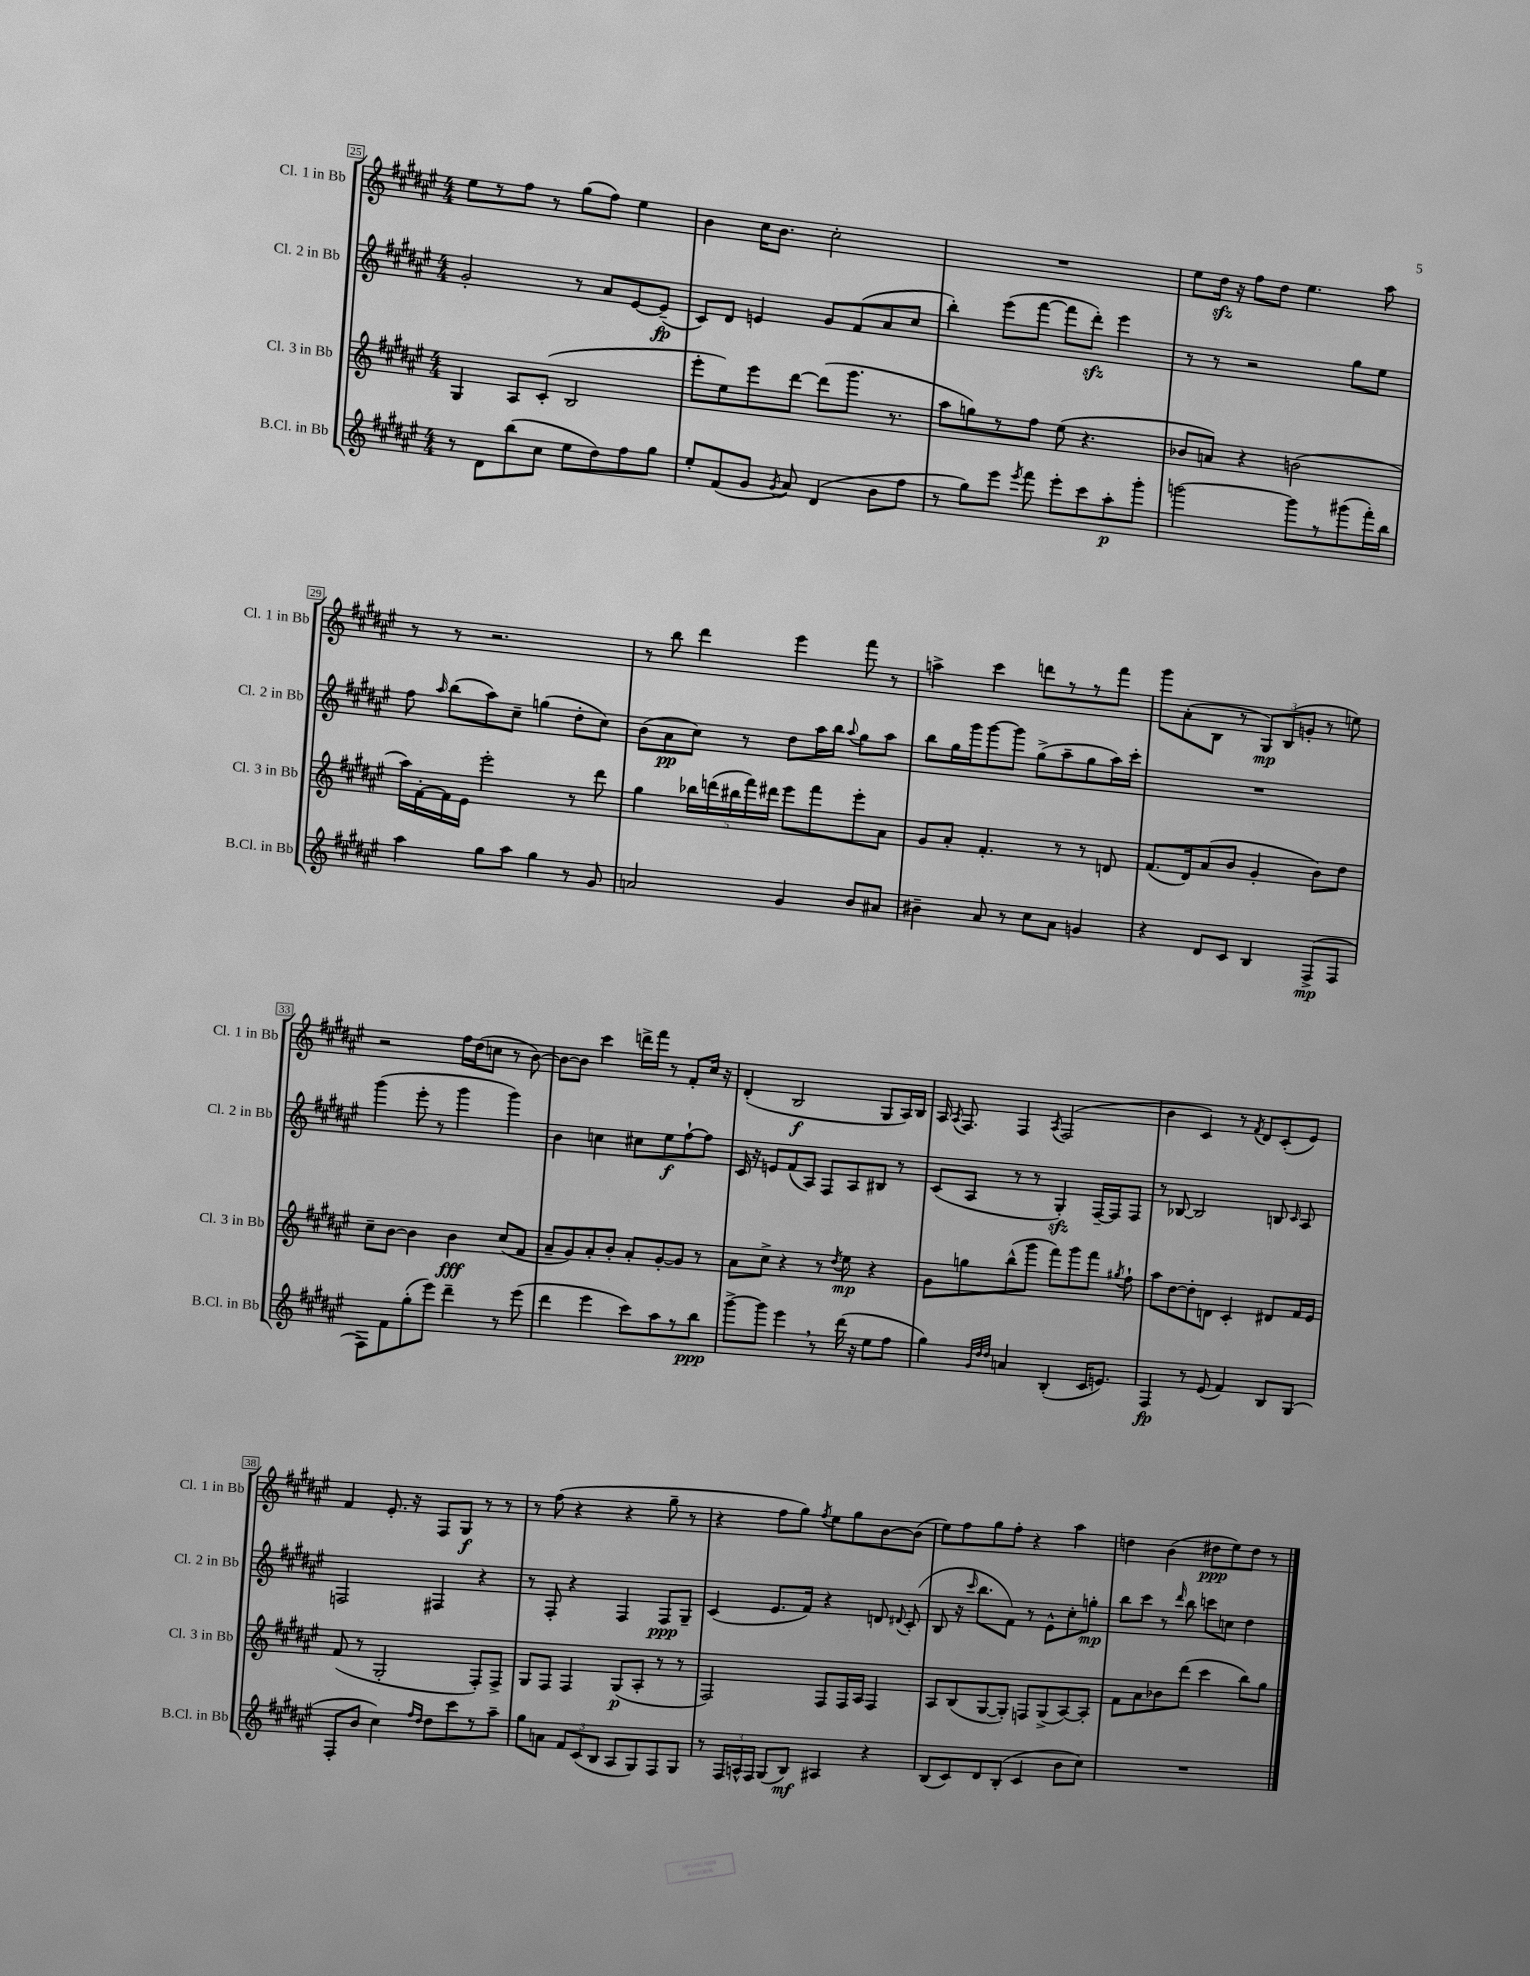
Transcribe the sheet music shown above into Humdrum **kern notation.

**kern	**dynam	**kern	**dynam	**kern	**dynam	**kern	**dynam
*part4	*part4	*part3	*part3	*part2	*part2	*part1	*part1
*staff4	*staff4	*staff3	*staff3	*staff2	*staff2	*staff1	*staff1
*I"B.Cl. in Bb	*	*I"Cl. 3 in Bb	*	*I"Cl. 2 in Bb	*	*I"Cl. 1 in Bb	*
*I'B.Cl. in Bb	*	*I'Cl. 3 in Bb	*	*I'Cl. 2 in Bb	*	*I'Cl. 1 in Bb	*
*clefG2	*	*clefG2	*	*clefG2	*	*clefG2	*
*k[f#c#g#d#a#e#]	*	*k[f#c#g#d#a#e#]	*	*k[f#c#g#d#a#e#]	*	*k[f#c#g#d#a#e#]	*
*M4/4	*	*M4/4	*	*M4/4	*	*M4/4	*
=25	=25	=25	=25	=25	=25	=25	=25
8r	.	4G#/	.	2g#'/	.	8ee#\L	.
8d#\L	.	.	.	.	.	8r	.
(8bb\	.	8A#/L	.	.	.	8ff#\J	.
8cc#\J	.	(8c#'/J	.	.	.	8r	.
8ee#\L	.	2B/	.	8r	.	(8gg#\L	.
8dd#\)	.	.	.	8a#/L	.	8ff#\J)	.
8ff#\	.	.	.	[8e#/	.	4ee#\	.
8gg#\J	.	.	.	(8e#~/J]	fp	.	.
=26	=26	=26	=26	=26	=26	=26	=26
8ee#'/L	.	8eee#'\L	.	8c#/L)	.	4b\	.
(8f#/	.	8ee#\)	.	8d#/J	.	.	.
8g#/J	.	8eee#\	.	4en/	.	16cc#\KL	.
.	.	.	.	.	.	8.b\J	.
8qg#/	.	.	.	.	.	.	.
8a#/)	.	[8ddd#\J	.	.	.	.	.
(4d#/	.	(8ddd#\L]	.	8g#/L	.	2cc#'\	.
.	.	8.ggg#\J	.	(8f#/	.	.	.
8b\L	.	.	.	8a#/	.	.	.
.	.	8.r	.	.	.	.	.
8ff#\J	.	.	.	8cc#/J	.	.	.
=27	=27	=27	=27	=27	=27	=27	=27
8r	.	8aa#\L	.	4bb'\)	.	1r	.
8gg#\L)	.	8ggn\)	.	.	.	.	.
8eee#\J	.	8r	.	(8eee#\L	.	.	.
8qeee#/	.	.	.	.	.	.	.
8fff#\	.	8ff#\J	.	[8fff#\J	.	.	.
8eee#'\L	.	(8ee#\	.	8fff#\L]	.	.	.
8ccc#\	.	4.r	.	8ddd#zz'\J)	.	.	.
8aa#'\	p	.	.	4eee#\	.	.	.
8ggg#'\J	.	.	.	.	.	.	.
=28	=28	=28	=28	=28	=28	=28	=28
[2gggn\	.	8b-X/L	.	8r	.	8ee#\L	.
.	.	8an/J)	.	8r	.	16dd#zz\Jk	.
.	.	.	.	.	.	16r	.
.	.	4r	.	2r	.	8ff#\L	.
.	.	.	.	.	.	8dd#\J	.
8ggg\L]	.	(2bn\	.	.	.	4.ee#\	.
8r	.	.	.	.	.	.	.
(8ggg#X\	.	.	.	8gg#\L	.	.	.
16fff#'\L)	.	.	.	8ee#\J	.	8aa#\	.
16bb\JJ	.	.	.	.	.	.	.
!!LO:LB:g=z
=29	=29	=29	=29	=29	=29	=29	=29
4aa#\	.	16aa#\LL)	.	8ff#\	.	8r	.
.	.	[16f#'\	.	.	.	.	.
.	.	.	.	16qqaa#/	.	.	.
.	.	16f#\]	.	(8bb\L	.	8r	.
.	.	16e#\JJ	.	.	.	.	.
8gg#\L	.	2eee#'\	.	8aa#\)	.	2.r	.
8aa#\J	.	.	.	8cc#~\J	.	.	.
4gg#\	.	.	.	(4ggn\	.	.	.
8r	.	8r	.	8dd#'\L	.	.	.
8g#/	.	8ddd#\	.	8cc#\J)	.	.	.
=30	=30	=30	=30	=30	=30	=30	=30
2an/	.	4gg#\	.	(8b\L	.	8r	.
.	.	.	.	8a#\	pp	8bb\	.
.	.	20bb-X\LL	.	8cc#\J)	.	4ddd#\	.
.	.	(20dddn\	.	.	.	.	.
.	.	20bb#X\	.	.	.	.	.
.	.	.	.	8r	.	.	.
.	.	20fff#\)	.	.	.	.	.
.	.	20ddd#X\JJ	.	.	.	.	.
4g#/	.	8eee#\L	.	8dd#\L	.	4eee#\	.
.	.	8fff#\	.	16aa#\L	.	.	.
.	.	.	.	16bb\JJ	.	.	.
.	.	.	.	8qqaa#/	.	.	.
8b/L	.	8eee#'\	.	8gg#\L	.	8fff#\	.
8a#X/J	.	8a#\J	.	8aa#\J	.	8r	.
=31	=31	=31	=31	=31	=31	=31	=31
4b#X~\	.	8g#/L	.	8bb\L	.	4aan^\	.
.	.	8a#'/J	.	16gg#\L	.	.	.
.	.	.	.	16ggg#\J	.	.	.
8a#/	.	4.f#'/	.	[8ggg#\	.	4ccc#\	.
8r	.	.	.	8ggg#\J]	.	.	.
8cc#\L	.	.	.	(8gg#^\L	.	8dddn\L	.
8a#\J	.	8r	.	8aa#~\	.	8r	.
4gn/	.	8r	.	8gg#\	.	8r	.
.	.	8dn/	.	16aa#\L)	.	8fff#\J	.
.	.	.	.	16ccc#'\JJ	.	.	.
=32	=32	=32	=32	=32	=32	=32	=32
4r	.	(8.f#/L	.	1r	.	8ggg#\L	.
.	.	.	.	.	.	(8a#'\	.
.	.	16d#/k)	.	.	.	.	.
8d#/L	.	(8a#/	.	.	.	8B\J	.
8c#/J	.	8b/J	.	.	.	8r	.
4B/	.	4g#'/	.	.	.	12G#/L)	mp
.	.	.	.	.	.	(12B/	.
.	.	.	.	.	.	12gn'/J	.
(8F#^/L	mp	8b\L)	.	.	.	8r	.
8F#/J	.	8dd#\J	.	.	.	8een\)	.
!!LO:LB:g=z
=33	=33	=33	=33	=33	=33	=33	=33
8F#\L)	.	8cc#~\L	.	(4ggg#\	.	2r	.
8f#\	.	[8b\J	.	.	.	.	.
(8gg#'\	.	4b\]	.	8eee#'\	.	.	.
8eee#\J)	.	.	.	8r	.	.	.
4ddd#~\	.	4b\	fff	4ggg#\	.	16ff#\LL	.
.	.	.	.	.	.	(16dd#\J	.
.	.	.	.	.	.	8ccn\J	.
8r	.	(8cc#/L	.	4ggg#\)	.	8r	.
(8eee#\	.	8f#/J	.	.	.	[8b\)	.
=34	=34	=34	=34	=34	=34	=34	=34
4ddd#\	.	8a#~/L	.	4b\	.	8b\L_	.
.	.	8g#/)	.	.	.	8b\J]	.
4eee#\	.	8a#'/	.	4ccn\	.	4ccc#\	.
.	.	8b'/J	.	.	.	.	.
8ccc#\L)	.	8a#'/L	.	8cc#X\L	.	16dddn^\LL	.
.	.	.	.	.	.	16fff#\JJ	.
8aa#\	.	[8g#'/	.	8ee#\	f	8r	.
8r	.	8g#/J]	.	[8ff#`\	.	8f#'/L	.
8bb\J	ppp	8r	.	8ff#\J]	.	16cc#/Jk	.
.	.	.	.	.	.	16r	.
=35	=35	=35	=35	=35	=35	=35	=35
[8ggg#^\L	.	8a#\L	.	16c#/	.	(4d#'/	.
.	.	.	.	16r	.	.	.
8ggg#\J]	.	8cc#^\J	.	8en/L	.	.	.
4eee#,\	.	4r	.	(8f#/	.	2B/	f
.	.	.	.	8A#/J)	.	.	.
8r	.	8r	.	8F#/L	.	.	.
.	.	8qdd#/	.	.	.	.	.
(16ddd#\	.	8ee#\	mp	8A#/	.	.	.
16r	.	.	.	.	.	.	.
8ee#\L	.	4r	.	8B#X/J	.	8G#/L	.
8ff#\J	.	.	.	8r	.	16A#/L)	.
.	.	.	.	.	.	16B/JJ	.
=36	=36	=36	=36	=36	=36	=36	=36
4gg#\)	.	8g#\L	.	(8c#/L	.	16A#/	.
.	.	.	.	.	.	8qA#/	.
.	.	.	.	.	.	8.F#/	.
.	.	8ggn\	.	8A#/J	.	.	.
32qqg#/LLL	.	.	.	.	.	.	.
32qqdd#/	.	.	.	.	.	.	.
32qqdd#/JJJ	.	.	.	.	.	.	.
4an/	.	(8bb^^\	.	8r	.	4F#/	.
.	.	8ggg#\J	.	8r	.	.	.
.	.	.	.	.	.	8qA#/	.
(4B'/	.	8fff#\L)	.	4G#zz'/)	.	(2F#/	.
.	.	8ggg#\	.	.	.	.	.
16c#/KL	.	8fff#\J	.	[16F#~/LL	.	.	.
8.en/J)	.	.	.	16F#/J]	.	.	.
.	.	8qgg#X/	.	.	.	.	.
.	.	8ff#`\	.	8F#/J	.	.	.
=37	=37	=37	=37	=37	=37	=37	=37
4F#/	fp	8aa#\L	.	8r	.	4b\	.
.	.	[8dd#\	.	[8B-X/	.	.	.
8r	.	8dd#'\]	.	2B-/]	.	4c#/)	.
(8e#/	.	8dn\J	.	.	.	.	.
4f#/)	.	4c#'/	.	.	.	8r	.
.	.	.	.	.	.	8qf#/	.
.	.	.	.	.	.	8d#/L	.
8B/L	.	8d#X/L	.	8Bn/	.	(8c#'/	.
.	.	.	.	16qqc#/	.	.	.
(8G#/J	.	16f#/L	.	8A#/	.	8e#/J)	.
.	.	16e#/JJ	.	.	.	.	.
!!LO:LB:g=z
=38	=38	=38	=38	=38	=38	=38	=38
8F#'/L	.	(8f#/	.	2Fn/	.	4f#/	.
8b/J	.	8r	.	.	.	.	.
4cc#\)	.	2G#'/	.	.	.	8.e#'/	.
.	.	.	.	.	.	16r	.
16qqff#/LL	.	.	.	.	.	.	.
16qqdd#/JJ	.	.	.	.	.	.	.
8dd#\L	.	.	.	4F#X/	.	8F#/L	.
8ccc#\	.	.	.	.	.	8G#/J	f
8r	.	8F#'/L)	.	4r	.	8r	.
8aa#~\J	.	8F#^/J	.	.	.	8r	.
=39	=39	=39	=39	=39	=39	=39	=39
8gg#\L	.	8G#/L	.	8r	.	8r	.
8an\J	.	8F#/J	.	8F#'/	.	(8ff#\	.
12f#/L	.	4F#/	.	4r	.	4r	.
(12c#/	.	.	.	.	.	.	.
12B/J	.	.	.	.	.	.	.
8A#/L	.	(8G#/L	p	4F#/	.	4r	.
8G#/)	.	8A#'/J	.	.	.	.	.
8F#/	.	8r	.	8F#/L	ppp	8gg#~\	.
8G#/J	.	8r	.	8G#~/J	.	8r	.
=40	=40	=40	=40	=40	=40	=40	=40
8r	.	2F#/)	.	(4c#/	.	4r	.
24F#/LL	.	.	.	.	.	.	.
24An^^/	.	.	.	.	.	.	.
24F#/JJ	.	.	.	.	.	.	.
(8G#/L	.	.	.	8.e#/L	.	8ff#\L	.
8B/J)	mf	.	.	.	.	8gg#\J)	.
.	.	.	.	16f#/Jk)	.	.	.
.	.	.	.	.	.	8qff#/	.
4A#X/	.	8F#/L	.	4r	.	8ee#\L	.
.	.	16F#/L	.	.	.	8gg#\	.
.	.	16A#/JJ	.	.	.	.	.
4r	.	4F#/	.	8dn/	.	[8b\	.
.	.	.	.	8qqd#X/	.	.	.
.	.	.	.	(8c#'/	.	(8b\J]	.
=41	=41	=41	=41	=41	=41	=41	=41
(8B/L	.	8A#/L	.	8B/	.	8ee#\L)	.
8c#/)	.	(8B/	.	16r	.	8ff#\	.
.	.	.	.	16qqccc#/	.	.	.
.	.	.	.	8.bb\L	.	.	.
8d#/	.	[8G#/	.	.	.	8gg#\	.
(8B'/J	.	8G#'/J])	.	8f#\J)	.	8ff#'\J	.
4c#/	.	8Fn/L	.	8r	.	4r	.
.	.	(8G#^/	.	8e#^^\L	.	.	.
8b\L	.	[8A#/)	.	8cc#'\	.	4aa#\	.
8cc#\J)	.	8A#'/J]	.	8ggn'\J	mp	.	.
=42	=42	=42	=42	=42	=42	=42	=42
1r	.	8f#\L	.	8bb\L	.	4ddn\	.
.	.	8a#\	.	8ccc#\J	.	.	.
.	.	8b-X\	.	8r	.	(4b\	.
.	.	.	.	16qqddd#/	.	.	.
.	.	(8ddd#\J	.	8bb\	.	.	.
.	.	4ccc#\	.	8cccn\L	.	8dd#X\L	ppp
.	.	.	.	8ccn\J	.	8ee#\)	.
.	.	8bb\L)	.	4dd#\	.	8dd#\J	.
.	.	8gg#\J	.	.	.	8r	.
==	==	==	==	==	==	==	==
*-	*-	*-	*-	*-	*-	*-	*-
